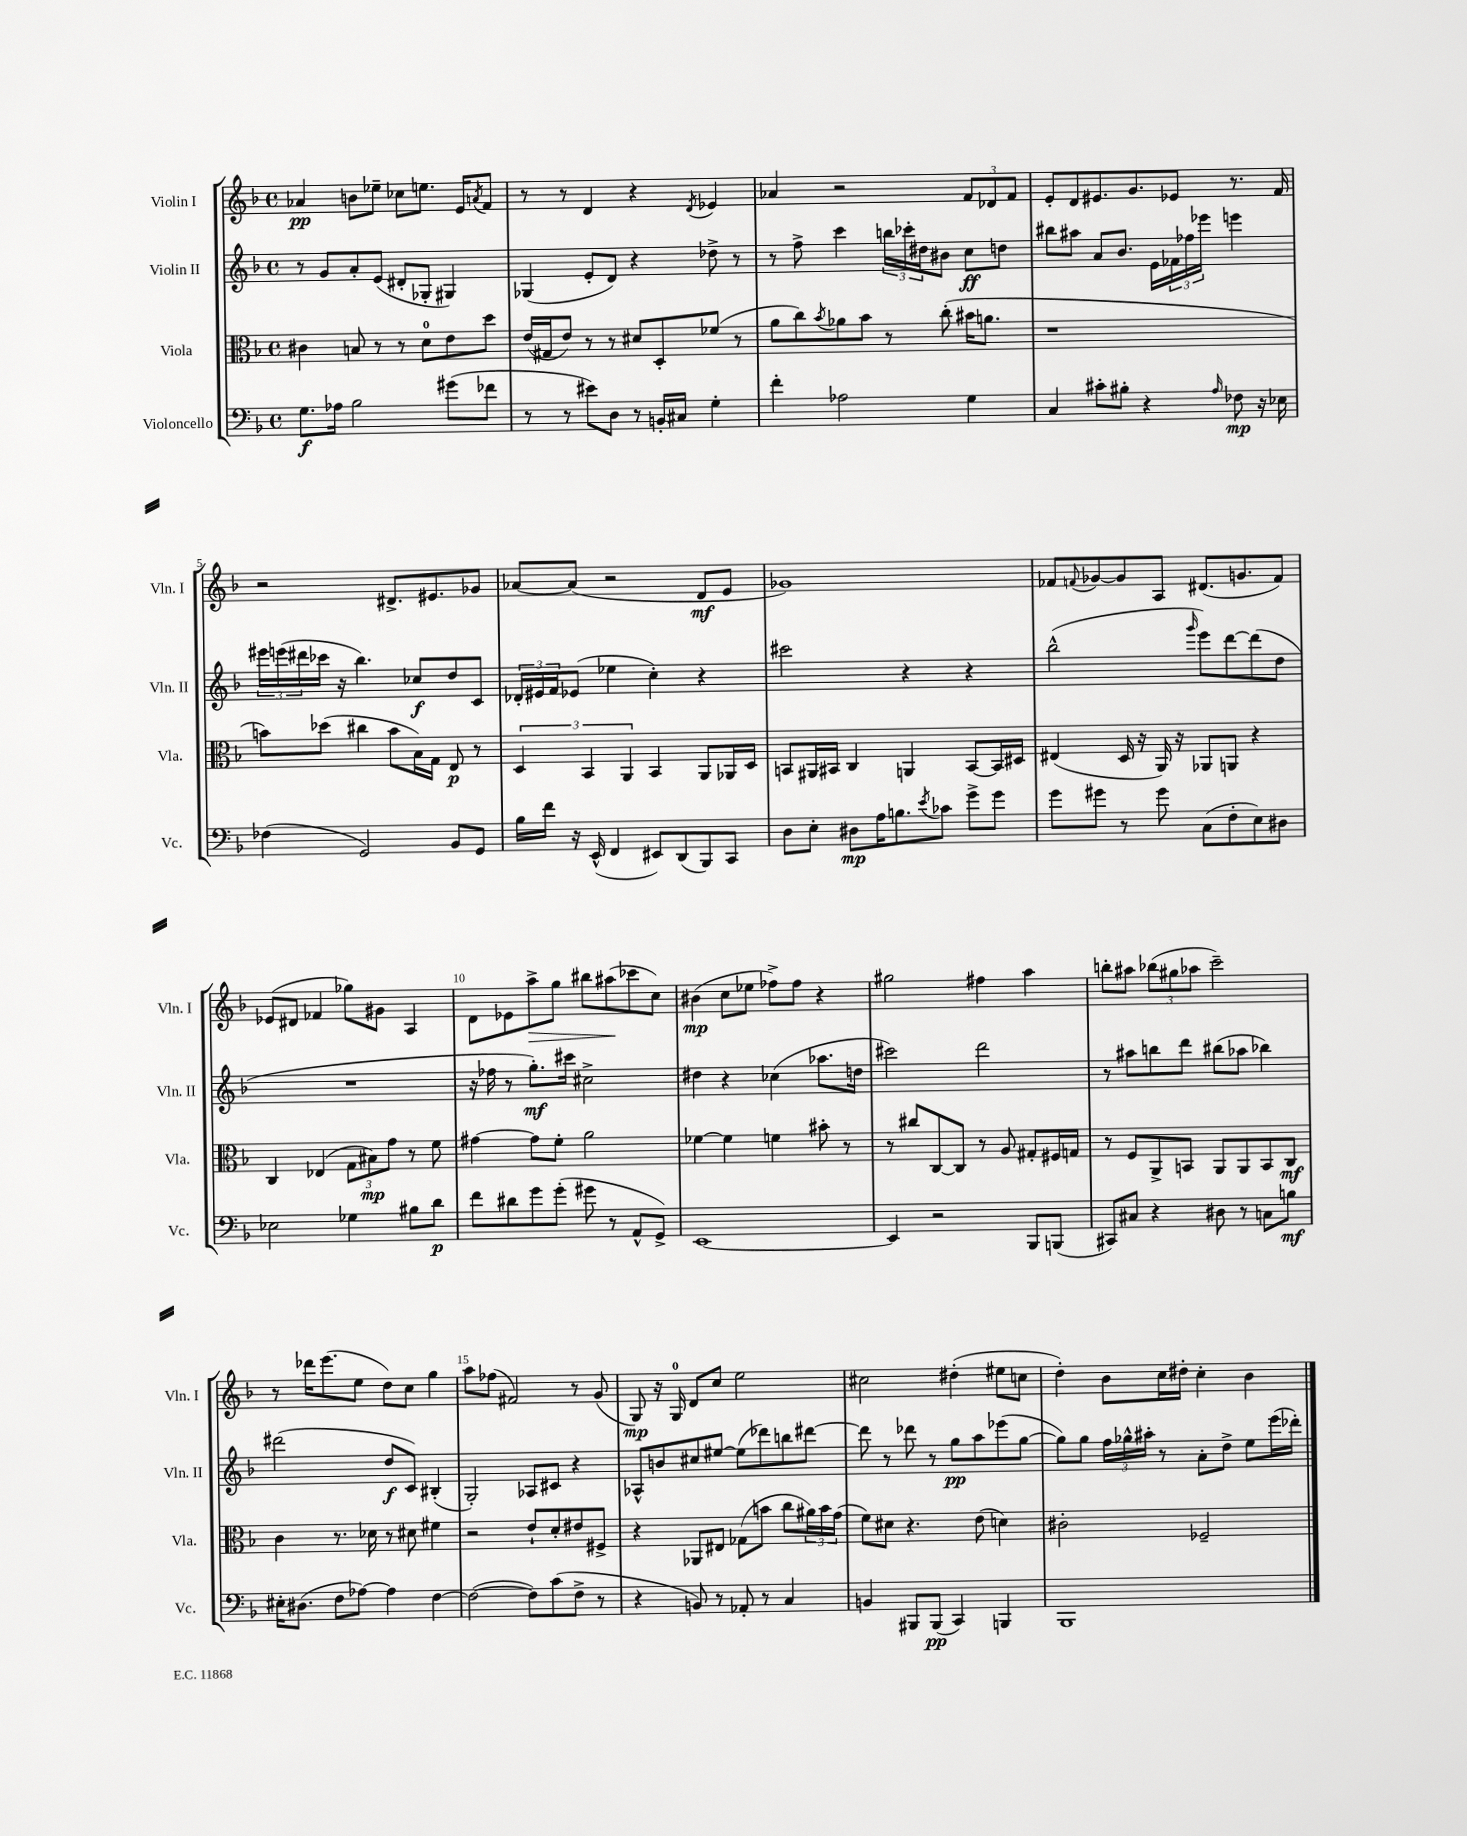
<<
\new StaffGroup <<
\new Staff = "s0" \with { instrumentName = "Violin I" shortInstrumentName = "Vln. I" } {
    \clef treble \key f \major \defaultTimeSignature \time 4/4
    aes'4\pp b'8 ees''8-- ces''8 e''8. e'16 \acciaccatura { a'8 } f'8 |
    r8 r8 d'4 r4 \acciaccatura { d'8 } ees'4 |
    aes'4 r2 \tuplet 3/2 { f'8 des'8 f'8 } |
    e'8-. d'8 eis'8. g'8. ees'8 r8. f'16 |
    r2 dis'8.-> eis'8. ges'8 |
    aes'8~ aes'8( r2 d'8\mf e'8 |
    ges'1) |
    fes'8 \appoggiatura { f'8 } ges'8~ ges'8 a8 dis'8.( g'8. f'8) |
    ees'8( dis'8 fes'4 ges''8) gis'8 a4 |
    d'8 ees'8 a''8->\> g''8 bis''8 ais''8\!( ces'''8 c''8) |
    bis'4\mp( c''8 ees''8 fes''8->) fes''8 r4 |
    gis''2 fis''4 a''4 |
    b''8-. ais''8 \tuplet 3/2 { bes''8( gis''8 aes''8 } c'''2--) |
    r8 des'''16 e'''8.( e''8 d''8) c''8 g''4 |
    a''8 fes''8( fis'2) r8 g'8( |
    g8\mp) r16 g16-0 d'8 c''8 e''2 |
    cis''2 dis''4-.( eis''8 c''8 |
    d''4-.) bes'8 c''16 dis''16-. c''4-. bes'4 \bar "|." |
}
\new Staff = "s1" \with { instrumentName = "Violin II" shortInstrumentName = "Vln. II" } {
    \clef treble \key f \major \defaultTimeSignature \time 4/4
    r8 g'8 a'8-. e'8( dis'8-. ges8-. gis4) |
    ges4( e'8-. d'8) r4 des''8-> r8 |
    r8 f''8-> c'''4 \tuplet 3/2 { b''16 ces'''16-. dis''16 } bis'8 c''8\ff d''8 |
    bis''8 ais''8 a'8 bes'8. e'16 \tuplet 3/2 { fes'16 fes''16 ees'''16 } e'''4 |
    \tuplet 3/2 { eis'''16 e'''16( dis'''16 } ces'''16 r16 bes''4.) ces''8\f d''8 c'8 |
    \tuplet 3/2 { des'16-. eis'16 f'16 } ees'8( ees''4 c''4-.) r4 |
    cis'''2 r4 r4 |
    bes''2-^( \grace { g'''16 } e'''8) d'''8~ d'''8( d''8 |
    R1 |
    r16 fes''16 r8 g''8.-.\mf) cis'''16 cis''2-> |
    dis''4 r4 ces''4( aes''8. d''16 |
    cis'''2) d'''2 |
    r8 ais''8 b''8 d'''8 bis''8( aes''8 bes''4) |
    dis'''2( d''8\f c'8) bis4-.( |
    g2-.) aes8 cis'8 r4 |
    aes8-^ b'8 cis''8 eis''8~ eis''8( des'''8) b''8 dis'''8~ |
    dis'''8 r8 des'''8 r8 g''8\pp a''8 ees'''8( g''8~ |
    g''8) g''8 \tuplet 3/2 { f''16 ges''16-^ ais''16-. } r8 a'8-. d''8-> e''8 e'''16( des'''16-.) \bar "|." |
}
\new Staff = "s2" \with { instrumentName = "Viola" shortInstrumentName = "Vla." } {
    \clef alto \key f \major \defaultTimeSignature \time 4/4
    cis'4 b8 r8 r8 d'8-0 e'8 d''8 |
    e'16( gis16 e'8) r8 r8 dis'8 d8-. fes'8( r8 |
    a'8 c''8) \acciaccatura { bes'8 } aes'8 bes'8 r8 c''8-.( bis'16 a'8. |
    r1 |
    b'8) des''8( cis''4 b'8 bes16) g16 e8\p r8 |
    \tuplet 3/2 { d4 bes,4 a,4 } bes,4 a,8 aes,16 d16 |
    b,8 ais,16 bis,16 c4 a,4 bis,8~ bis,16 dis16 |
    eis4( d16 r16 a,16) r16 aes,8 a,8 r4 |
    c4 ees4( \tuplet 3/2 { g8 bis8\mp) g'8 } r8 f'8 |
    gis'4~ gis'8 f'8-. a'2 |
    fes'4~ fes'4 f'4 bis'8-. r8 |
    r8 cis''8 c8~ c8 r8 a8 gis8-. fis16 g16 |
    r8 f8 a,8-> b,8 a,8 a,8 b,8 c8\mf |
    c'4 r8. des'16 r8 dis'8 fis'4 |
    r2 e'8-! d'8-. eis'8 fis8-> |
    r4 aes,8 eis8 ges8( b'8 c''8 \tuplet 3/2 { ais'16) b'16 g'16( } |
    f'8) dis'8 r4. e'8( d'4) |
    cis'2-. fes2-- \bar "|." |
}
\new Staff = "s3" \with { instrumentName = "Violoncello" shortInstrumentName = "Vc." } {
    \clef bass \key f \major \defaultTimeSignature \time 4/4
    g8.\f aes16 bes2 gis'8( fes'8 |
    r8 r8 eis'8) d8 r8 b,16-. cis16 g4-. |
    f'4-. aes2 g4 |
    c4 cis'8-. bis8-. r4 \grace { a16 } fes8\mp r16 ees16 |
    fes4( g,2) bes,8 g,8 |
    bes16 f'16 r16 e,16-^( f,4 eis,8) d,8( bes,,8) c,8 |
    d8 e8-. dis8\mp a16 b8. \acciaccatura { e'8 } ces'8 g'8-> g'8 |
    g'8 gis'8 r8 gis'8 c8( f8-. e8) dis8 |
    ees2 ges4 bis8 d'8\p |
    f'8 dis'8 g'8 g'8-.( gis'8 r8 a,8-^ g,8->) |
    e,1~ |
    e,4 r2 bes,,8 b,,8( |
    cis,8) cis8 r4 dis8 r8 c8 b8\mf |
    eis16-. dis8.( f8 aes8~) aes4 f4~ |
    f2~( f8) c'8( f8-> r8 |
    r4 b,8) r8 aes,8-. r8 c4 |
    b,4 bis,,8 bis,,8\pp( c,4) b,,4 |
    bes,,1 \bar "|." |
}
>>
>>
\layout { \context { \Score \override BarNumber.break-visibility = ##(#f #t #t) barNumberVisibility = #(every-nth-bar-number-visible 5) } }
